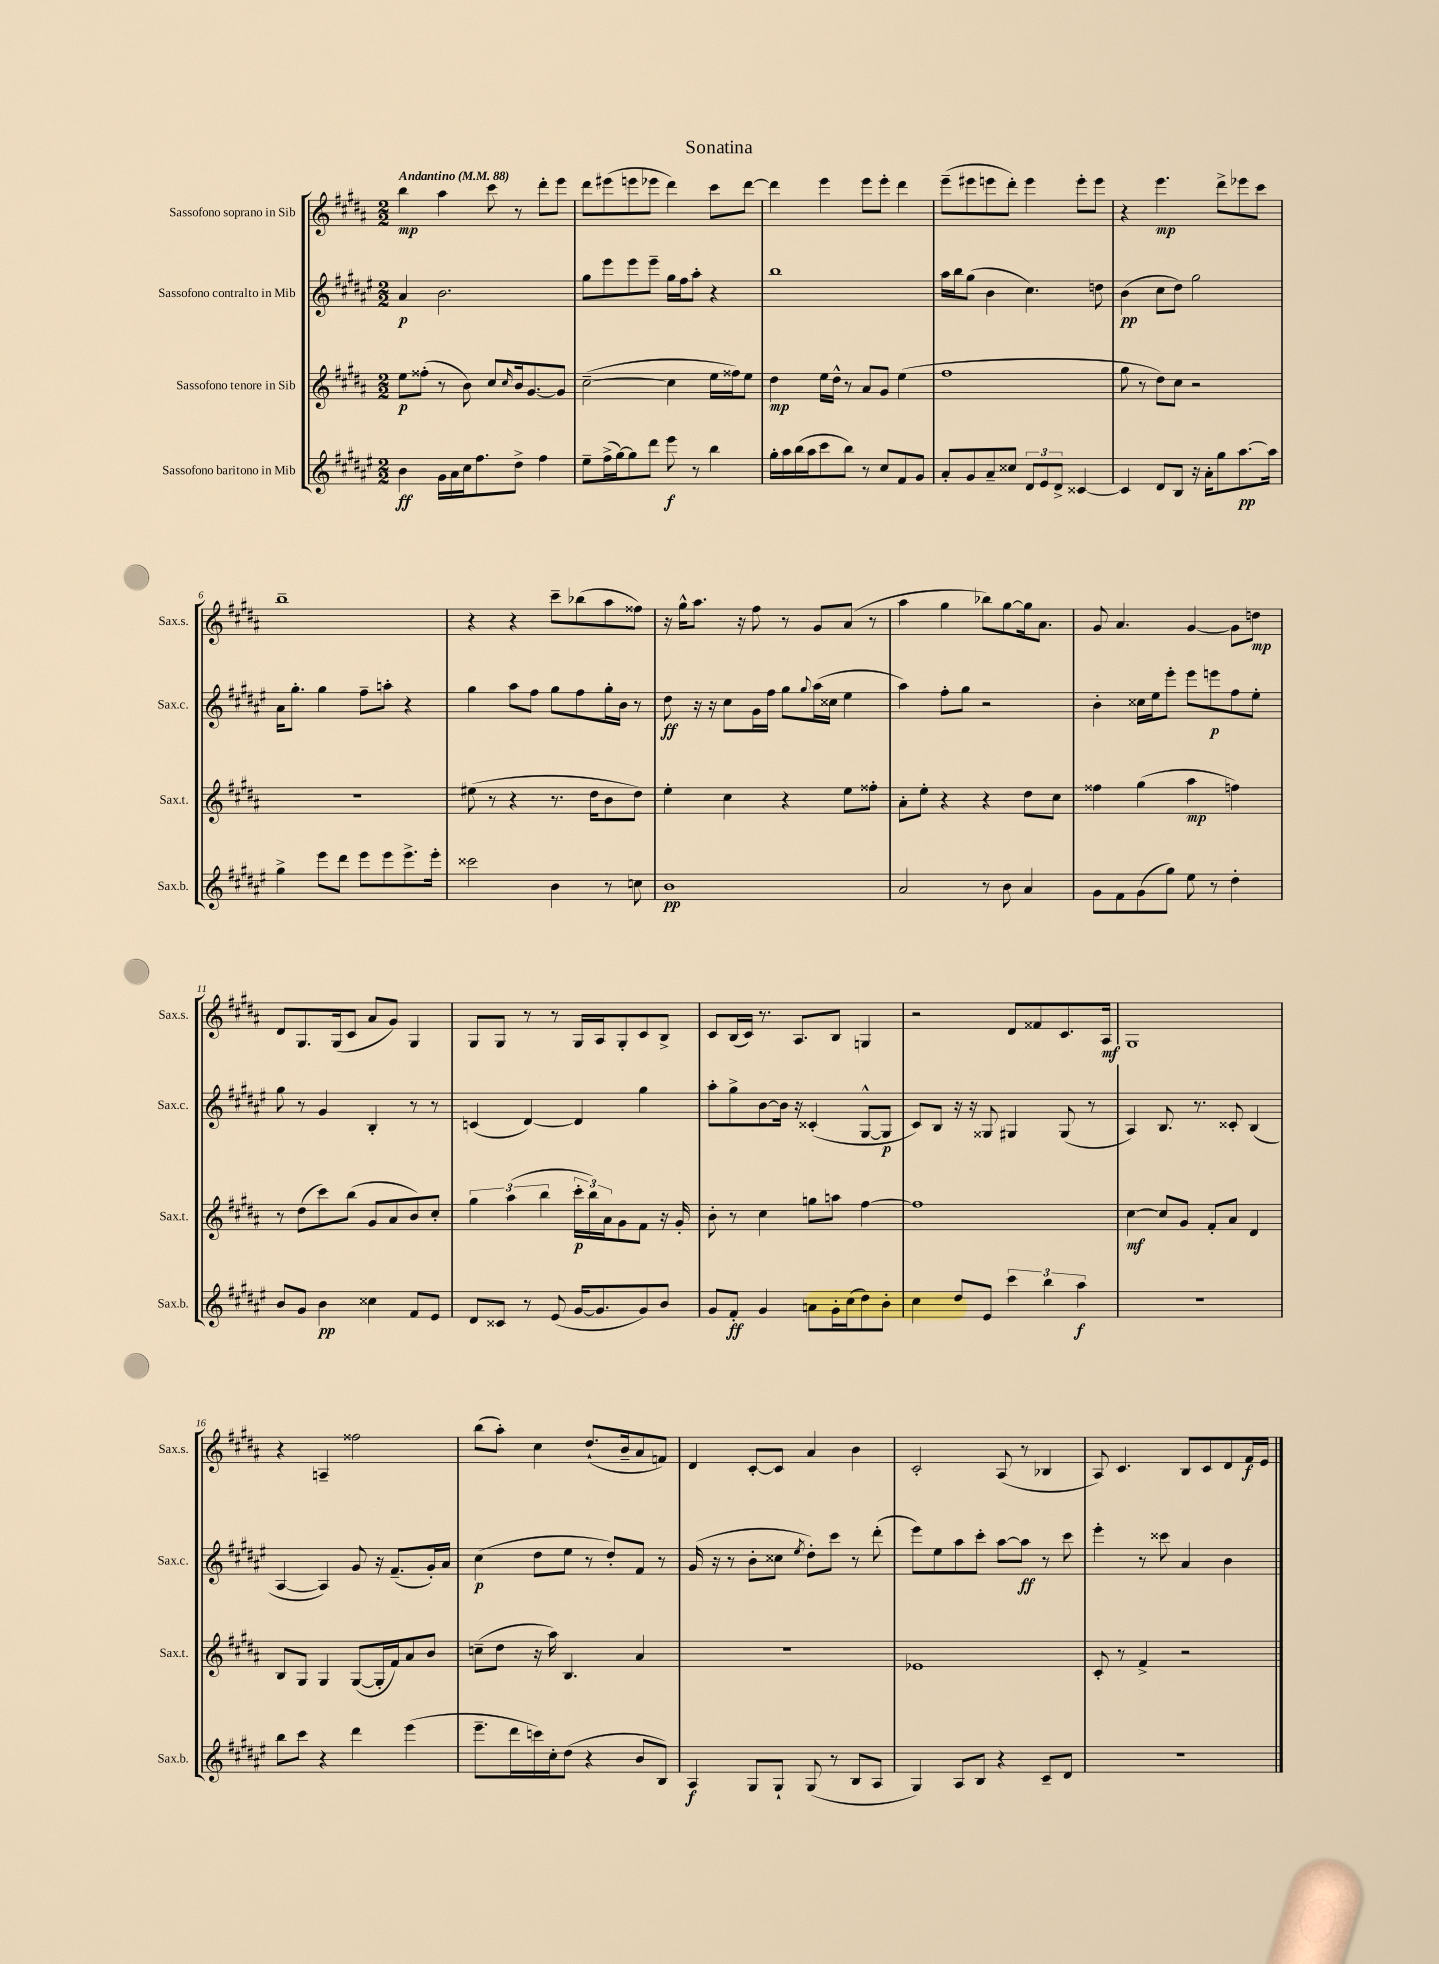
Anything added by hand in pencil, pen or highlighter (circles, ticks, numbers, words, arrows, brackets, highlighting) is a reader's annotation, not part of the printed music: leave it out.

**kern	**kern	**kern	**kern
*staff4	*staff3	*staff2	*staff1
*clefG2	*clefG2	*clefG2	*clefG2
*k[f#c#g#d#a#e#]	*k[f#c#g#d#a#]	*k[f#c#g#d#a#e#]	*k[f#c#g#d#a#]
*M2/2	*M2/2	*M2/2	*M2/2
*MM88	*MM88	*MM88	*MM88
4b	8ee	4a#	4bb
.	(8ff##'	.	.
16g#	8r	2.b	4aa#
16a#	.	.	.
16cc#	8b)	.	.
8.ff#	.	.	.
.	8cc#	.	8ccc#
.	16qqcc#	.	.
8dd#^	16b	.	8r
.	[8.g#	.	.
4ff#	.	.	8ddd#'
.	8g#]	.	8eee
=	=	=	=
8ee#~	([2cc#~	8gg#	8ddd#
(16ff#^	.	8eee#	(8eee#
[16gg#)	.	.	.
8gg#]	.	8eee#	8eee
8ddd#	.	8eee#~	8eee-
8eee#	4cc#]	16gg#	4ddd#)
.	.	16ff#	.
8r	.	8aa#'	.
4bb	16ee	4r	8ccc#
.	16ff##)	.	.
.	8ee	.	[8ddd#
=	=	=	=
16gg#'	4dd#	1bb	4ddd#]
16aa#	.	.	.
(16bb	.	.	.
16aa#	.	.	.
8ccc#	16ee	.	4eee
.	16dd#^^	.	.
8bb)	8r	.	.
8r	8a#	.	8eee
8cc#	8g#	.	8eee'
8f#	(4ee	.	4ddd#
8g#	.	.	.
=	=	=	=
8a#'	1ff#	16aa#	(8eee~
.	.	16bb	.
8g#	.	(8gg#	8eee#
8a#~	.	4b	8eee
8cc##	.	.	8ddd#')
12d#	.	4.cc#)	4eee
12e#	.	.	.
12d#^	.	.	.
[4c##	.	.	8eee'
.	.	8dd	8eee
=	=	=	=
4c##]	8gg#	(4b	4r
.	8r	.	.
8d#	8dd#)	8cc#	4.eee
8B	8cc#	8dd#)	.
16r	2r	2gg#	.
16a#'	.	.	.
8gg#	.	.	8ddd#^
[8.aa#	.	.	8eee-
.	.	.	8ccc#
16aa#]	.	.	.
=	=	=	=
4gg#^	1r	16a#	1bb~
.	.	8.gg#'	.
8eee#	.	4gg#	.
8ddd#	.	.	.
8eee#	.	8ff#~	.
8eee#	.	8aa'	.
8.eee#^	.	4r	.
16eee#'	.	.	.
=	=	=	=
2ccc##	(8ee#	4gg#	4r
.	8r	.	.
.	4r	8aa#	4r
.	.	8ff#	.
4b	8.r	8gg#	8ccc#~
.	.	8ff#	(8bb-
.	16dd#	.	.
8r	8b	16gg#'	8aa#
.	.	16b	.
8cc	8dd#)	8r	8ff##)
=	=	=	=
1b	4ee'	8dd#	16r
.	.	.	16gg#^^
.	.	16r	8.aa#
.	.	16r	.
.	4cc#	8cc#	.
.	.	.	16r
.	.	16g#	8ff#
.	.	16ff#	.
.	4r	8gg#	8r
.	.	8qqgg#	.
.	.	(16aa#	8g#
.	.	16cc##	.
.	8ee	4ee#	(8a#
.	8ff##'	.	8r
=	=	=	=
2a#	8a#'	4aa#)	4aa#
.	8ee'	.	.
.	4r	8ff#'	4gg#
.	.	8gg#	.
8r	4r	2r	8bb-)
8b	.	.	[8gg#
4a#	8dd#	.	16gg#]
.	.	.	8.a#
.	8cc#	.	.
=	=	=	=
8g#	4ff##	4b'	8g#
8f#	.	.	4.a#
(8g#	(4gg#	16cc##	.
.	.	16ee#	.
8gg#)	.	8eee#'	.
8ee#	4aa#	8eee#	[4g#
8r	.	8eee	.
4dd#'	4ff)	8ff#	8g#]
.	.	8ee#'	8dd
=	=	=	=
8b	8r	8gg#	8d#
8g#	(8dd#	8r	8.G#
4b	8ccc#)	4g#	.
.	.	.	(16G#
.	(8bb	.	8c#
4cc##	8g#	4B'	8a#
.	8a#	.	8g#)
8f#	8b)	8r	4G#
8e#	8cc#'	8r	.
=	=	=	=
8d#	6gg#	(4c	8G#
8c##	.	.	8G#
.	(6aa#	.	.
8r	.	[4d#)	8r
.	6bb	.	.
(8e#	.	.	8r
[16g#	24ccc#'	4d#]	16G#
.	24bb)	.	.
8.g#]	.	.	16A#
.	24a#	.	.
.	8g#	.	8G#'
8g#)	8f#	4gg#	8c#
8b	16r	.	8B^
.	16g#'	.	.
=	=	=	=
8g#	8b'	8aa#'	8c#
8f#'	8r	8gg#^	(16B
.	.	.	16c#)
4g#	4cc#	[8b	8.r
.	.	16b]	.
.	.	16r	8.A#
8a	8gg	(4c##'	.
16g#'	8aa	.	8B
(16cc#	.	.	.
8dd#)	[4ff#	[8G#^^	4G
8b'	.	8G#]	.
=	=	=	=
4cc#	1ff#]	8c#)	2r
.	.	8B	.
8dd#	.	16r	.
.	.	16r	.
8e#	.	8G##	.
6ccc#	.	4G#	8d#
.	.	.	8f##
6bb	.	.	.
.	.	(8G#	8.c#
6aa#	.	.	.
.	.	8r	.
.	.	.	16A#
=	=	=	=
1r	[4cc#	4A#)	1G#
.	8cc#]	8.B	.
.	8g#	.	.
.	.	8.r	.
.	8f#'	.	.
.	8a#	8c##'	.
.	4d#	(4B	.
=	=	=	=
8bb	8B	[4A#	4r
8ccc#	8G#	.	.
4r	4G#	4A#])	4A~
4ddd#	([8G#	8g#	2ff##
.	16G#']	16r	.
.	16f#)	(8.f#~	.
(4eee#	8a#	.	.
.	8b	16g#')	.
.	.	16a#	.
=	=	=	=
8.eee#~	(8cc~	(4cc#	(8bb
.	8dd#	.	8aa#')
16ddd#	.	.	.
16ccc)	16r	8dd#	4cc#
16cc#'	16aa#)	.	.
(8dd#	4.B	8ee#	.
4r	.	8r	(8.dd#`
.	.	8dd#')	.
.	.	.	16b~
8b	4a#	8f#	8a#
8B)	.	8r	8f)
=	=	=	=
4A#	1r	(16g#	4d#
.	.	16r	.
.	.	8r	.
8G#	.	8b'	[8c#'
8G#`	.	8cc##	8c#]
.	.	8qee#	.
(8G#	.	8dd#')	4a#
8r	.	8ccc#	.
8B	.	8r	4b
8A#	.	(8ddd#'	.
=	=	=	=
4G#)	1e-	8eee#)	2c#'
.	.	8ee#	.
8A#	.	8aa#	.
8B	.	8ccc#'	.
4r	.	[8aa#	(8A#
.	.	8aa#]	8r
8c#~	.	8r	4B-
8d#	.	8ccc#	.
=	=	=	=
1r	8c#'	4eee#'	8A#)
.	8r	.	4.c#
.	4f#^	8r	.
.	.	8ccc##	.
.	2r	4a#	8B
.	.	.	8c#
.	.	4b	8d#
.	.	.	16f#
.	.	.	16e
==	==	==	==
*-	*-	*-	*-
